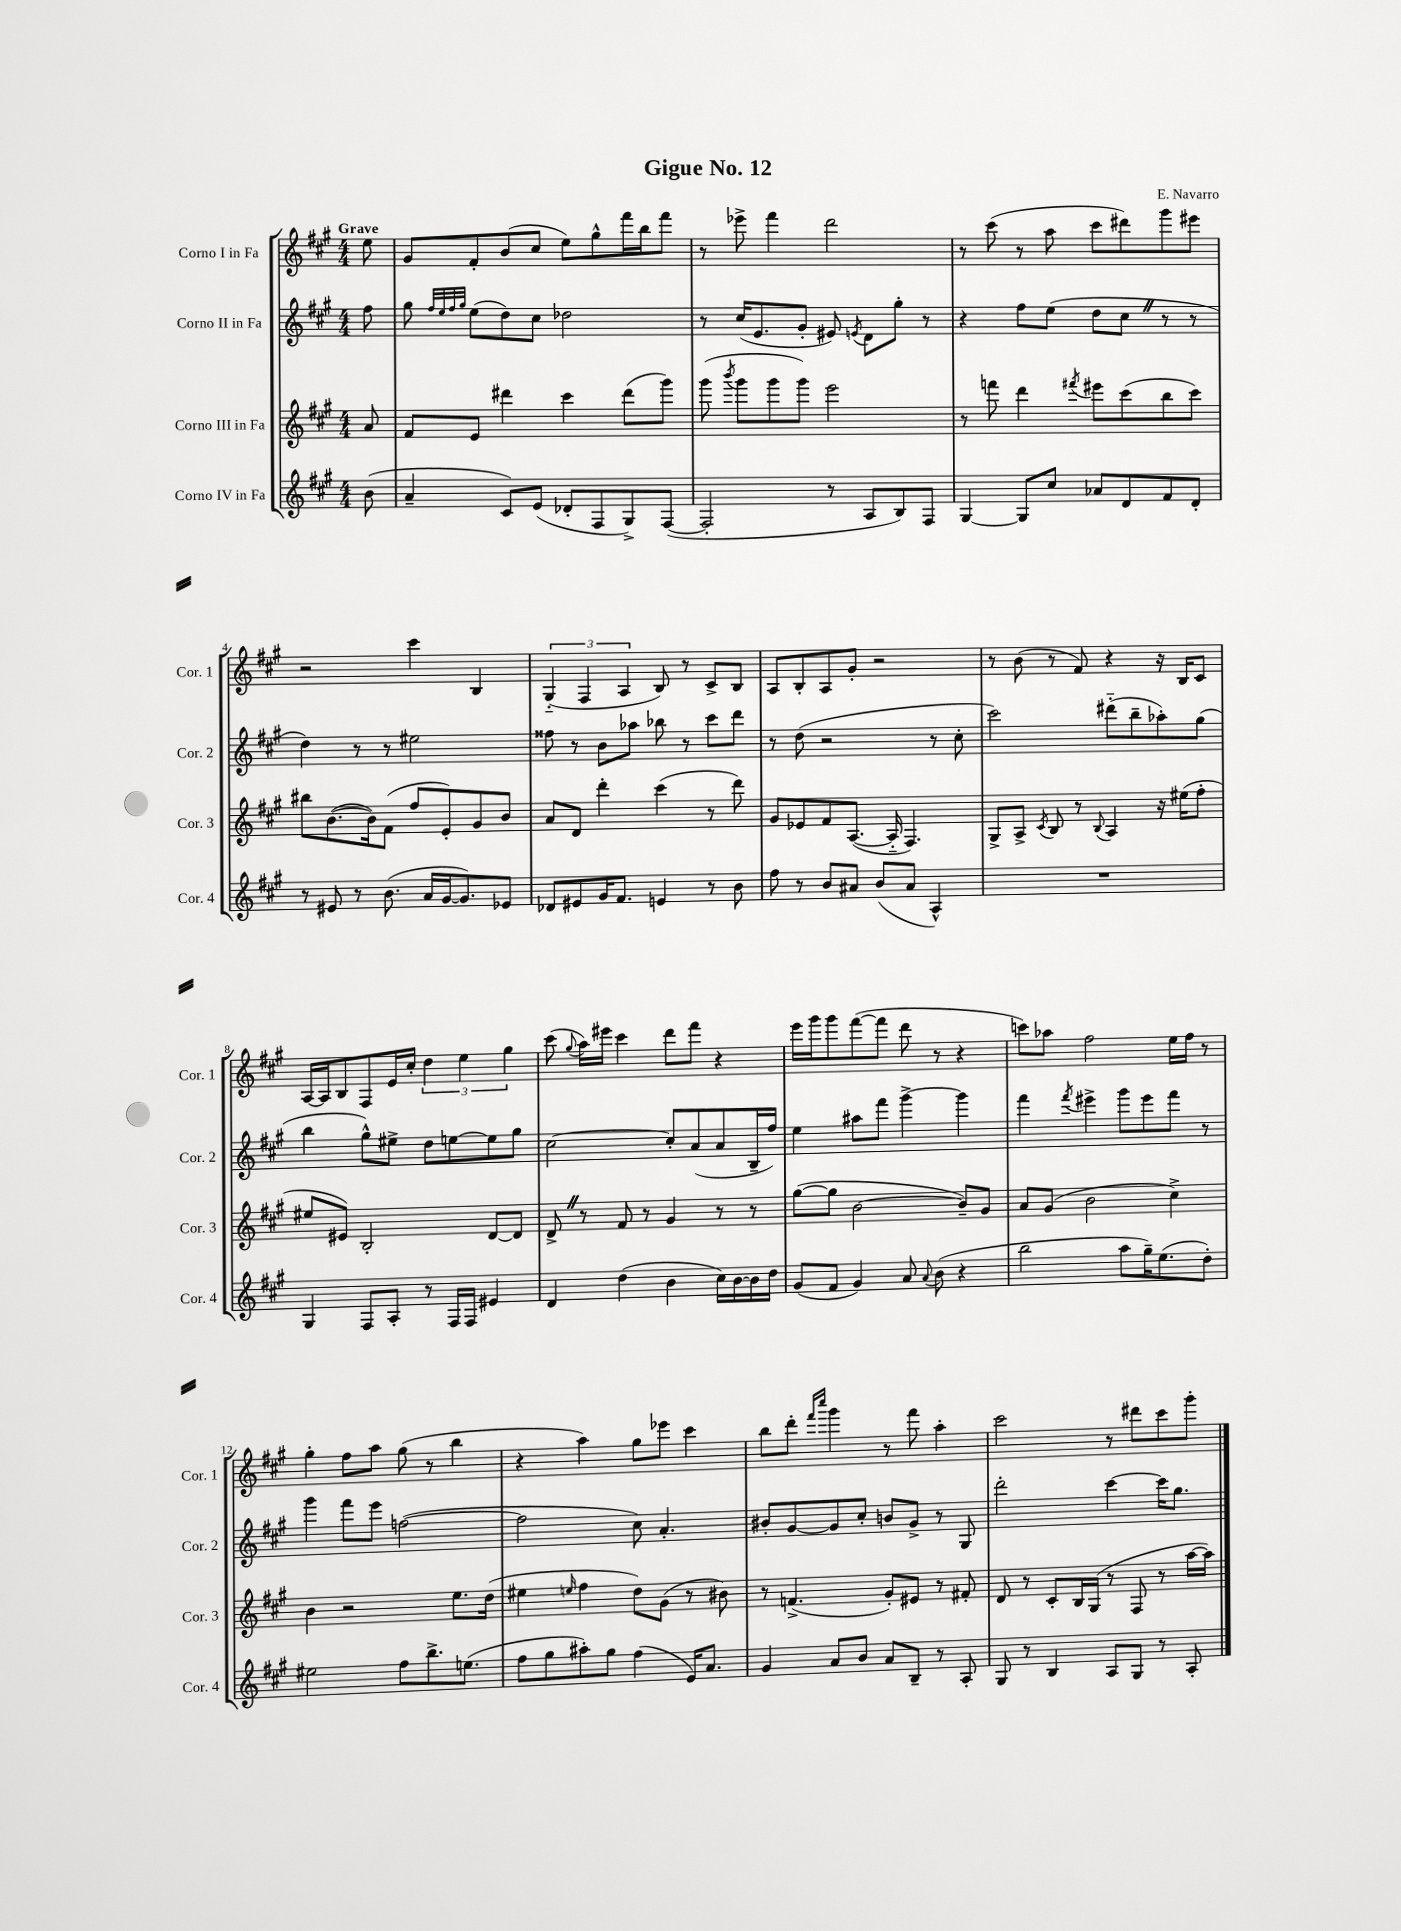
\header { title = "Gigue No. 12" composer = "E. Navarro" }
<<
\new StaffGroup <<
\new Staff = "s0" \with { instrumentName = "Corno I in Fa" shortInstrumentName = "Cor. 1" } {
    \clef treble \key a \major \numericTimeSignature \time 4/4 \partial 8 \tempo "Grave"
    \autoBeamOff e''8 |
    gis'8[ fis'8-. b'8( cis''8] e''8[) gis''8-^ fis'''16 b''16 fis'''8] |
    r8 ees'''8-> fis'''4 d'''2 |
    r8 cis'''8( r8 a''8 cis'''8[ dis'''8) gis'''8 eis'''8] |
    r2 cis'''4 b4 |
    \tuplet 3/2 { gis4-_( fis4 a4 } b8) r8 cis'8[-> b8] |
    a8[ b8-. a8 gis'8]-. r2 |
    r8 b'8( r8 fis'8) r4 r16 b16[ cis'8] |
    a16[~ a16 b8 fis8 e'16 cis''16]-. \tuplet 3/2 { d''4 e''4 gis''4 } |
    cis'''8( \appoggiatura { gis''8 } a''16[) eis'''16] cis'''4 d'''8[ fis'''8] r4 |
    e'''16[ gis'''16 gis'''8 fis'''8~( fis'''8] d'''8 r8 r4 |
    c'''8[) aes''8] fis''2 e''16[ fis''16] r8 |
    gis''4-. fis''8[ a''8] gis''8( r8 b''4 |
    r4 a''4) gis''8[ ees'''8] cis'''4 |
    b''8[ d'''8]-. \grace { fis'''16[ cis''''16] } gis'''4 r8 fis'''8 a''4-. |
    cis'''2 r8 dis'''8[ cis'''8 gis'''8]-. \bar "|." |
}
\new Staff = "s1" \with { instrumentName = "Corno II in Fa" shortInstrumentName = "Cor. 2" } {
    \clef treble \key a \major \numericTimeSignature \time 4/4 \partial 8
    \autoBeamOff fis''8 |
    gis''8 \grace { fis''32[ e''32 fis''32 gis''32] } e''8[( d''8) cis''8] des''2 |
    r8 cis''16[( e'8. gis'8]-. eis'8) \acciaccatura { e'8 } d'8[ gis''8]-. r8 |
    r4 fis''8[ e''8]( d''8[ cis''8] \once \override BreathingSign.text = \markup { \musicglyph "scripts.caesura.straight" } \breathe r8 r8 |
    d''4) r8 r8 eis''2 |
    fisis''8 r8 b'8[ aes''8] bes''8 r8 cis'''8[ d'''8] |
    r8 d''8( r2 r8 cis''8-. |
    cis'''2) dis'''8[-_( b''8-- aes''8-.) gis''8]( |
    b''4 gis''8[-^) eis''8]-> d''8[ e''8~ e''8 gis''8] |
    cis''2~ cis''8[-. a'8( a'8 b16-- fis''16]) |
    e''4 ais''8[ fis'''8] gis'''4~-> gis'''4 |
    fis'''4 \acciaccatura { fis'''8 } eis'''4-> gis'''8[ eis'''8 fis'''8] r8 |
    gis'''4 fis'''8[ e'''8] f''2~( |
    f''2 cis''8) a'4.-. |
    bis'8[-. gis'8~ gis'8 cis''8]-. b'8[ gis'8]-> r8 gis8 |
    d'''2-. cis'''4~ cis'''16[ gis''8.] \bar "|." |
}
\new Staff = "s2" \with { instrumentName = "Corno III in Fa" shortInstrumentName = "Cor. 3" } {
    \clef treble \key a \major \numericTimeSignature \time 4/4 \partial 8
    \autoBeamOff a'8 |
    fis'8[ e'8] dis'''4 cis'''4 dis'''8[( gis'''8]) |
    gis'''8( \acciaccatura { b'''8 } gis'''8[ gis'''8 gis'''8]) e'''2 |
    r8 f'''8 d'''4 \acciaccatura { fis'''8 } eis'''8[ cis'''8( b''8 cis'''8]) |
    bis''8[ b'8.~( b'16) fis'8]( fis''8[ e'8-.) gis'8 b'8] |
    a'8[ d'8] d'''4-. cis'''4( r8 d'''8) |
    gis'8[ ees'8 fis'8 a8.]~( a16-_ fis4.) |
    gis8[-> a8]-> \acciaccatura { cis'8 } b8 r8 \appoggiatura { b8 } a4 r16 eis''16[( fis''8]-. |
    eis''8[ eis'8]) b2-. d'8[~ d'8] |
    d'8-> \once \override BreathingSign.text = \markup { \musicglyph "scripts.caesura.straight" } \breathe r8 fis'8 r8 gis'4 r8 r8 |
    gis''8[~( gis''8] b'2~ b'8[--) gis'8] |
    a'8[ gis'8]( b'2 cis''4->) |
    b'4 r2 e''8.[ d''16]( |
    eis''4 \grace { e''16 } fis''4 d''8[) gis'8]( r8 bis'8) |
    r8 f'4.->( gis'8[-.) eis'8] r8 fis'8-. |
    d'8 r8 cis'8[-. b16 gis16]( r8 fis8 r8 a''16[~ a''16]) \bar "|." |
}
\new Staff = "s3" \with { instrumentName = "Corno IV in Fa" shortInstrumentName = "Cor. 4" } {
    \clef treble \key a \major \numericTimeSignature \time 4/4 \partial 8
    \autoBeamOff b'8( |
    a'4-- cis'8[) e'8]( des'8[-. fis8 gis8->) fis8]~( |
    fis2-. r8 a8[ b8) fis8] |
    gis4~ gis8[ cis''8] aes'8[ d'8 fis'8 d'8]-. |
    r8 eis'8 r8 b'8.( a'16[ gis'16~ gis'8.) ees'8] |
    des'8[ eis'8 gis'16 fis'8.] e'4 r8 b'8 |
    fis''8 r8 b'8[ ais'8] b'8[( ais'8] a4-^) |
    R1 |
    gis4 fis8[ a8]-. r8 fis16[ fis16] eis'4 |
    d'4 d''4( b'4 cis''16[) b'16~ b'16 d''16] |
    gis'8[( fis'8] gis'4) a'8 \appoggiatura { a'8 } b'8( r4 |
    b''2 a''8[ gis''16--) e''8.( d''8]-.) |
    eis''2 fis''8[ b''8.-> e''8.]( |
    fis''8[ gis''8 ais''8-.) gis''8] fis''4( e'16[) a'8.] |
    gis'4 a'8[ b'8] a'8[ b8]-- r8 a8-. |
    gis8 r8 b4 a8[ gis8] r8 a8-. \bar "|." |
}
>>
>>
